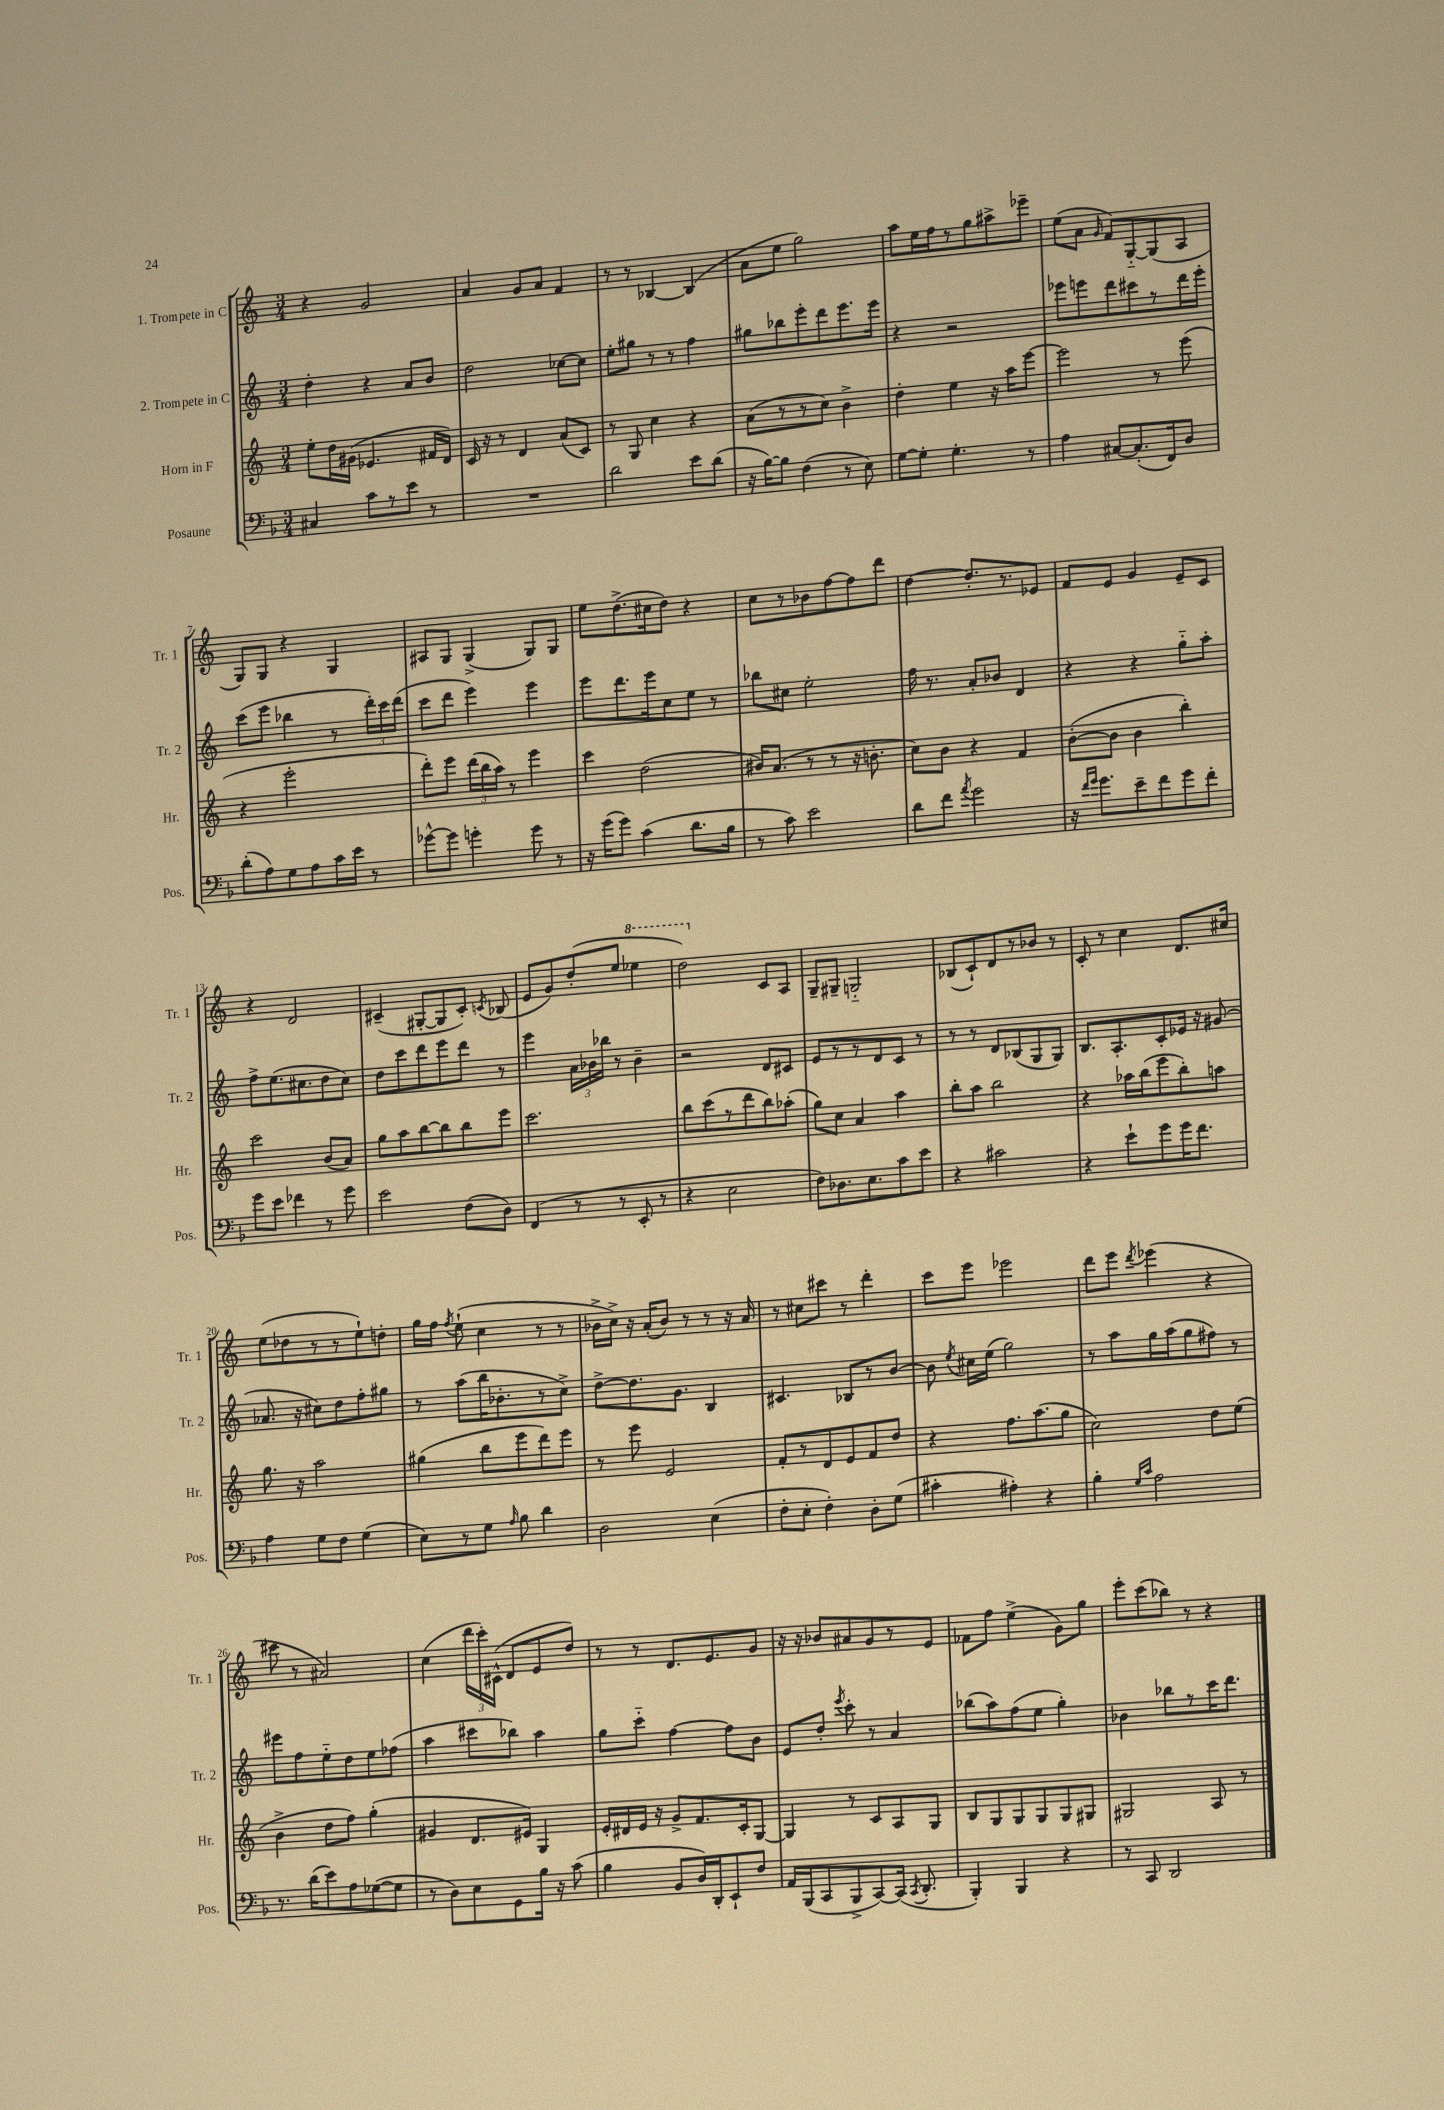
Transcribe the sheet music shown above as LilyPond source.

<<
\new StaffGroup <<
\new Staff = "s0" \with { instrumentName = "1. Trompete in C" shortInstrumentName = "Tr. 1" } {
    \clef treble \key c \major \numericTimeSignature \time 3/4
    \autoBeamOff r4 g'2 |
    a'4 g'8[ a'8] f'4 |
    r8 r8 bes4~ bes4( |
    a'8[ e''8] g''2) |
    a''8[ e''16 f''16 r8 g''8 ais''8-> ees'''8]-- |
    e''8[( a'8] \grace { g'16 } f'8[) g8~-_ g8( a8] |
    g8[) g8] r4 g4 |
    ais8[ g8] g4->( g8[) g8] |
    e''8[ d''8.->( cis''16 d''8]) r4 |
    c''8[ r8 bes'8 f''8~ f''8 d'''8] |
    d''4~ d''8.[-. r8. ees'8] |
    f'8[ e'8] g'4 e'8[-- c'8] |
    r4 d'2 |
    cis'4--( gis8[~-. gis8 cis'8]-.) \acciaccatura { c'8 } bes8( |
    e'8[ g'8) d''8-.( e''8] \ottava #1 ees'''4 |
    d'''2) \ottava #0 c'8[ a8] |
    g8[-- gis8]-- g2-_ |
    bes8[( c'8-!) d'8 r8 bes'8] r8 |
    c'8-. r8 c''4 d'8.[ cis''16] |
    e''8[( des''8 r8 r8 e''8-!) d''8]-. |
    g''16[ f''16] \acciaccatura { f''8 } e''8-!( c''4 r8 r8 |
    bes'16[-> c''16]->) r16 a'16[-.( bes'8]) r8 r8 r16 a'16 |
    r8 cis''8[ cis'''8] r8 d'''4-. |
    c'''8[ e'''8] ees'''2 |
    d'''8[ e'''8] \acciaccatura { d'''8 } ees'''4( r4 |
    cis'''8 r8 ais'2) |
    c''4( \tuplet 3/2 { d'''16[ c'''16-.) cis'16]-^( } d'8[ e'8 d''8]) |
    r8 r8 d'8.[ e'8. g'8] |
    r16 r16 bes'8[ ais'8 g'8 r8 e'8] |
    fes'8[ f''8] e''4->( g'8[) g''8] |
    e'''8[-. c'''8( bes''8]) r8 r4 \bar "|." |
}
\new Staff = "s1" \with { instrumentName = "2. Trompete in C" shortInstrumentName = "Tr. 2" } {
    \clef treble \key c \major \numericTimeSignature \time 3/4
    \autoBeamOff d''4-. r4 a'8[ b'8] |
    d''2 ces''8[~ ces''8] |
    e''8[-. gis''8] r8 r8 f''4 |
    gis''8[ bes''8 e'''8-. d'''8 e'''8. e'''16] |
    r4 r2 |
    ees'''8[ e'''8 d'''8 cis'''8 r8 d'''16 e'''16]-. |
    c'''8[( e'''8] bes''4 r8 \tuplet 3/2 { d'''16[-.) c'''16 d'''16]( } |
    c'''8[ d'''8] e'''4) e'''4 |
    e'''8[ d'''8. e'''16 c''8 e''8] r8 |
    bes''8[ cis''8] e''2-. |
    f''16 r8. a'8[-. bes'8] d'4 |
    r4 r4 g''8[-_ a''8]-. |
    f''8[-> e''8.( cis''8. d''8 cis''8]) |
    d''8[ c'''8 d'''8 e'''8 d'''8] r8 |
    e'''4 \tuplet 3/2 { a'16[ bes'16 bes''16] } r8 bes'4-- |
    r2 d'8[ cis'8] |
    e'8[ r8 r8 d'8 c'8] r8 |
    r8 r8 d'8[ bes8( g8 g8]) |
    b8.[ a8.-. c'8-. ees'16] r16 gis'8( |
    aes'8. r16 cis''8[) d''8 f''8-. gis''8] |
    r8 a''8[( b''16 bes'8.-. r8 c''8]->) |
    d''8[~-> d''8. g'8.] b4 |
    cis'4. bes8[ r8 b'8]~ |
    b'8 \acciaccatura { e''8 } cis''16[ e''16]( g''2) |
    r8 a''8[ g''16 a''16( g''8 fis''8]) r8 |
    eis'''8[ f''8 e''8-_ d''8 e''8 fes''8]( |
    a''4 cis'''8[ bes''8]) a''4 |
    g''8[ c'''8]-_ f''4~ f''8[ b'8] |
    e'8[ d''8]-. \acciaccatura { e'''8 } c'''8-. r8 a'4 |
    bes''8[( a''8) f''8( e''8] g''4-.) |
    bes'4 bes''8[ r8 c'''16 d'''8.] \bar "|." |
}
\new Staff = "s2" \with { instrumentName = "Horn in F" shortInstrumentName = "Hr." } {
    \clef treble \key c \major \numericTimeSignature \time 3/4
    \autoBeamOff e''8[-. d''16 gis'16]( ees'4. fis'16[ d'16]) |
    c'16 r16 r8 d'4 a'8[( c'8]) |
    r8 g8 c''4 r4 |
    a'8[( r8 r8 c''8]) b'4-> |
    d''4-. e''4 r16 a''16[ e'''8]~ |
    e'''2 r8 e'''8( |
    r4 e'''2-. |
    d'''8[-.) e'''8] \tuplet 3/2 { d'''16[( b''16 a''16]) } r8 e'''4 |
    c'''4 d''2( |
    bis'16[) a'8.]( r8 r8 r16 b'8.-. |
    c''8[) b'8] r4 f'4 |
    b'8[~-.( b'8] b'4 b''4-.) |
    c'''2 b'8[( a'8]) |
    g''8[ a''8 b''8~ b''8 b''8 e'''8] |
    c'''2. |
    b''8[ c'''8( r8 d'''8 b''8) aes''8]-.( |
    g''8[) c''8] a'4 a''4 |
    b''8[-. a''8] b''2 |
    r4 aes''16[ b''16( e'''8 b''8-.) a''8] |
    g''8. r16 a''2 |
    gis''4( b''8[ e'''8 d'''8) e'''8] |
    r8 e'''8 e'2 |
    f'8[-. r8 d'8 e'8 f'8 d''8] |
    r4 f''8.[ a''8.( g''8] |
    c''2) d''8[ e''8]( |
    b'4-> d''8[ f''8]) g''4-.( |
    gis'4 d'8.[ eis'16]) g4 |
    e'16[-. dis'16 e'16] r16 g'8[-> f'8. c'16-. g8]~ |
    g4 r8 c'8[ a8 g8] |
    b8[ g8 g8 g8 g8 gis8] |
    gis2 a8 r8 \bar "|." |
}
\new Staff = "s3" \with { instrumentName = "Posaune" shortInstrumentName = "Pos." } {
    \clef bass \key f \major \numericTimeSignature \time 3/4
    \autoBeamOff cis4 c'8[ r8 e'8] r8 |
    R2. |
    d'2 e'8[ d'8]( |
    r16 bes16[~) bes8] f4( r8 e8) |
    g8[~ g8]-. g4.-. r8 |
    a4 cis8[~ cis8.-.( f,16) d8] |
    d'8[-.( a8) g8 a8 c'16 e'16] r8 |
    ges'8[~-^ ges'8] g'4-. g'8 r8 |
    r16 g'16[( g'8]) c'4( d'8.[ bes16] |
    r8 c'8) e'2 |
    d'8[ f'8] \acciaccatura { a'8 } g'2 |
    r16 \grace { f'16[ g'16] } g'8.[ e'8-- f'8 g'8 f'8]-. |
    g'8[ e'8] fes'4 r8 g'8 |
    e'2 f8[( d8]) |
    f,4( r8 r8 e,8-. r8 |
    r4 e2 |
    f8[) des8. e8. c'8 e'8] |
    r4 cis'2 |
    r4 e'8[-! g'8 g'16 f'8.] |
    a4 g8[ f8] g4( |
    e8[) r8 g8] \grace { a16 } bes8 d'4 |
    d2 e4( |
    f8[-. e8]-. f4-.) d8[-. g8]( |
    cis'4-. ais4-.) r4 |
    bes4-. \grace { g16[ c'16] } a2 |
    r8. d'16[( e'8) a8 ges8~( ges8] |
    r8 d8[) e8 g,8 bes16] r16 c'8( |
    bes4 bes,8[ d16) d,16-. e,8-! f8] |
    a,16[ bes,,16( c,8 bes,,8-> c,8~) c,16]( \acciaccatura { c,8 } d,8.-. |
    bes,,4-.) bes,,4 r4 |
    r8 c,8 d,2 \bar "|." |
}
>>
>>
